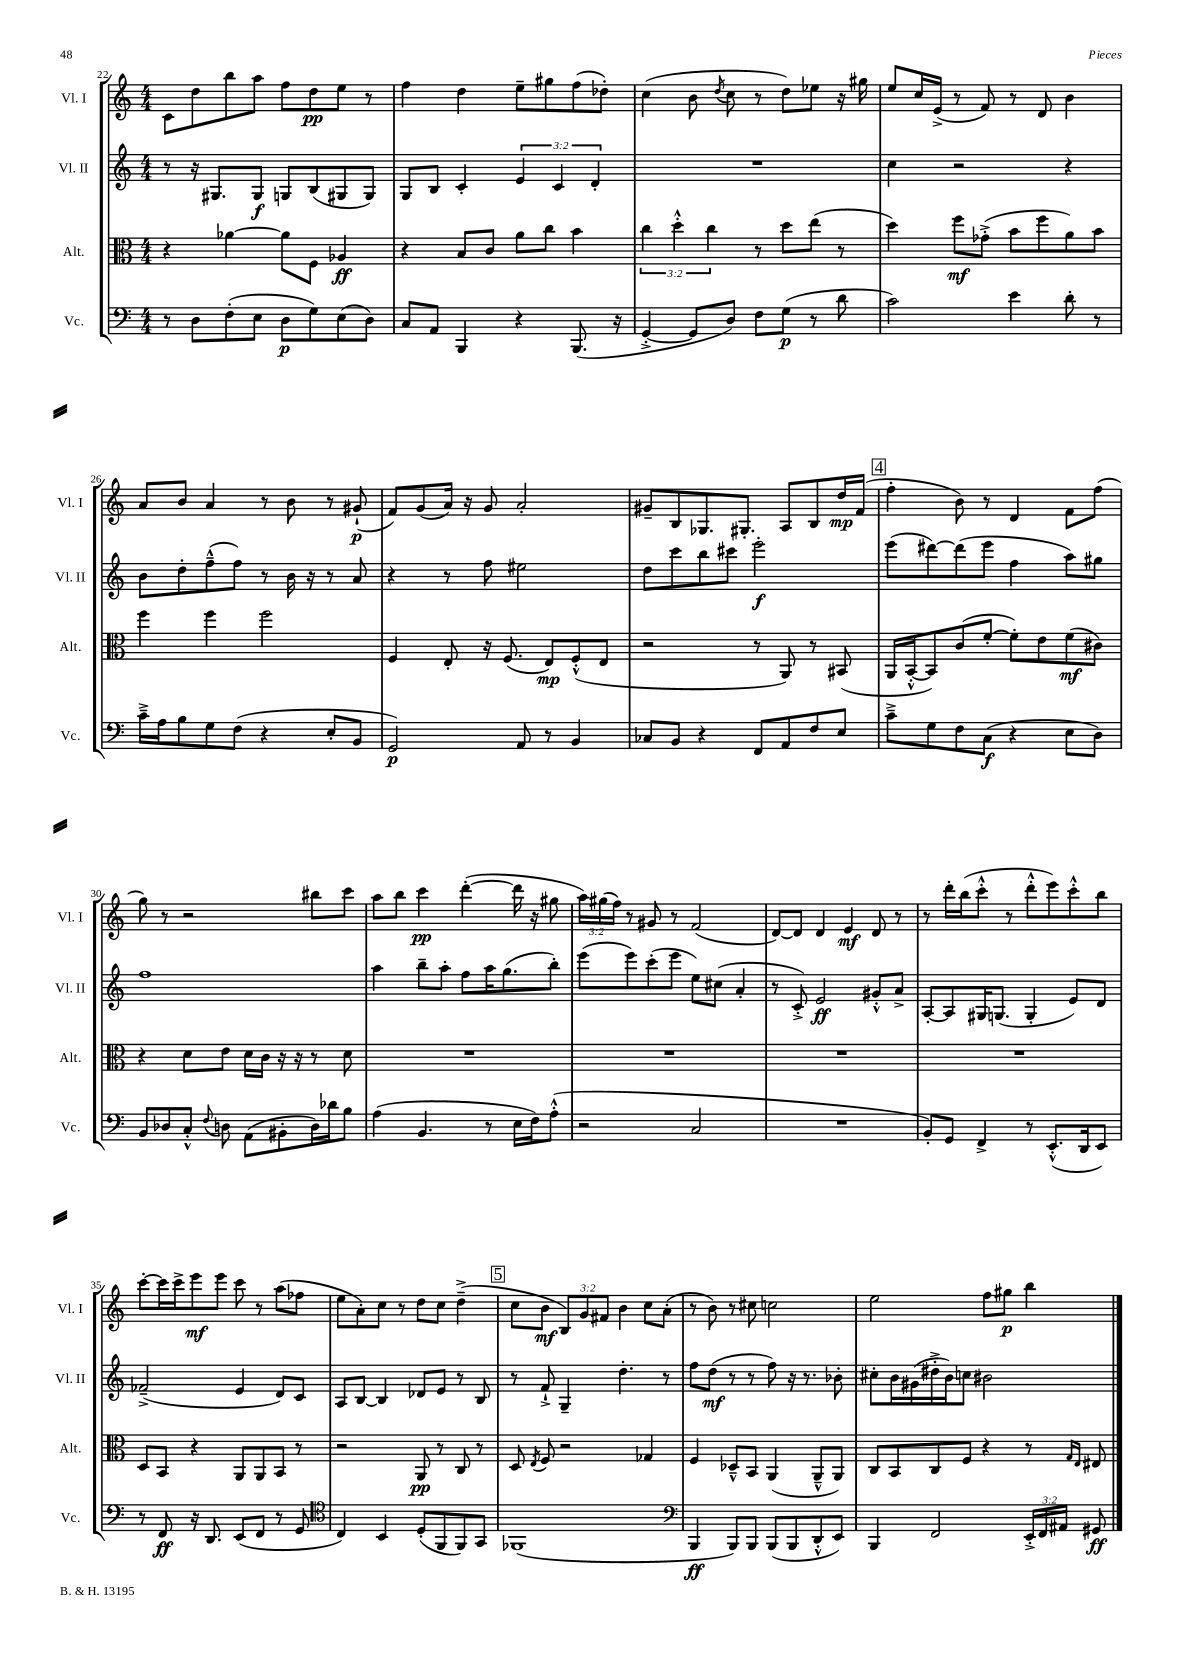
<<
\new StaffGroup <<
\new Staff = "s0" \with { instrumentName = "Vl. I" shortInstrumentName = "Vl. I" } {
    \clef treble \key c \major \numericTimeSignature \time 4/4 \override Staff.TupletNumber.text = #tuplet-number::calc-fraction-text
    \autoBeamOff c'8[ d''8 b''8 a''8] f''8[ d''8\pp e''8] r8 |
    f''4 d''4 e''8[-- gis''8 f''8( des''8]-.) |
    c''4( b'8 \acciaccatura { d''8 } c''8 r8 d''8[) ees''8] r16 gis''16 |
    e''8[ c''16 e'16]->( r8 f'8) r8 d'8 b'4 |
    a'8[ b'8] a'4 r8 b'8 r8 gis'8-!\p( |
    f'8[) g'8( a'16]) r16 g'8 a'2-. |
    gis'8[-- b8 ges8. gis8.]-. a8[ b8 d''16\mp f'16]( |
    \mark \markup { \box "4" } f''4-. b'8) r8 d'4 f'8[ f''8]( |
    g''8) r8 r2 bis''8[ c'''8] |
    a''8[ b''8] c'''4\pp d'''4~-.( d'''16 r16 gis''8 |
    \tuplet 3/2 { a''16[) gis''16( f''16]) } r8 gis'8 r8 f'2( |
    d'8[~) d'8] d'4 e'4\mf d'8 r8 |
    r8 d'''16[-. b''16( c'''8]-.-^ r8 d'''8[-.-^ e'''8) c'''8-.-^ b''8] |
    c'''8[~-. c'''16 c'''16-> e'''8\mf e'''8] c'''8 r8 a''8[( fes''8] |
    e''8[ a'8-.) c''8] r8 d''8[ c''8] d''4--->( |
    \mark \markup { \box "5" } c''8[ b'8]\mf \tuplet 3/2 { b8[) g'8 fis'8] } b'4 c''8[ a'8]-.( |
    r8 b'8) r8 cis''8 c''2 |
    e''2 f''8[ gis''8]\p b''4 \bar "|." |
}
\new Staff = "s1" \with { instrumentName = "Vl. II" shortInstrumentName = "Vl. II" } {
    \clef treble \key c \major \numericTimeSignature \time 4/4 \override Staff.TupletNumber.text = #tuplet-number::calc-fraction-text
    \autoBeamOff r8 r16 gis8.[ gis8]\f g8[ b8( gis8 gis8]) |
    g8[ b8] c'4-. \tuplet 3/2 { e'4 c'4 d'4-. } |
    R1 |
    c''4 r2 r4 |
    b'8[ d''8-. f''8---^( f''8]) r8 b'16 r16 r8 a'8 |
    r4 r8 f''8 eis''2 |
    d''8[ c'''8 b''8 cis'''8] e'''2-.\f |
    \mark \markup { \box "4" } e'''8[( dis'''8~) dis'''8( e'''8] f''4 a''8[) gis''8] |
    f''1 |
    a''4 b''8[-- a''8]-. f''8[ a''16 g''8.( b''8]-.) |
    e'''8[( e'''8) c'''8-.( e'''8] e''8[) cis''8]( a'4-. |
    r8 c'8-.->) e'2\ff gis'8[-.-^ a'8]-> |
    a8[~-. a8 gis16 g8.]( g4-. e'8[) d'8] |
    fes'2--->( e'4 d'8[) c'8] |
    a8[ b8]~ b4 des'8[ e'8] r8 b8 |
    \mark \markup { \box "5" } r8 f'8-!-> g4-- d''4.-. r8 |
    f''8[ d''8]\mf( r8 r8 f''8) r16 r8. bes'8-. |
    cis''8[-. b'16 gis'16( dis''16-.-> b'16) c''8] bis'2 \bar "|." |
}
\new Staff = "s2" \with { instrumentName = "Alt." shortInstrumentName = "Alt." } {
    \clef alto \key c \major \numericTimeSignature \time 4/4 \override Staff.TupletNumber.text = #tuplet-number::calc-fraction-text
    \autoBeamOff r4 aes'4~ aes'8[ f8] aes4\ff |
    r4 b8[ c'8] a'8[ c''8] b'4 |
    \tuplet 3/2 { c''4 d''4-.-^ c''4 } r8 d''8[ e''8]( r8 |
    d''4) f''8[\mf ges'8]-.->( b'8[ f''8 a'8) b'8] |
    f''4 f''4 f''2 |
    f4 e8-. r16 f8.( e8[\mp) f8-.-^( e8] |
    r2 r8 a,8) r8 bis,8( |
    \mark \markup { \box "4" } a,16[ b,16~-.-^ b,8) c'8( f'8]~-. f'8[-.) e'8 f'8\mf( cis'8]) |
    r4 d'8[ e'8] d'16[ c'16] r16 r16 r8 d'8 |
    R1 |
    R1 |
    R1 |
    R1 |
    d8[ b,8] r4 a,8[ a,8 b,8] r8 |
    r2 a,8\pp r8 c8 r8 |
    \mark \markup { \box "5" } d8 \acciaccatura { e8 } f8 r2 ges4 |
    f4 des8[---^ b,8] a,4( a,8[---^ a,8]) |
    c8[ b,8 c8 f8] r4 r8 \grace { g16[ e16] } eis8 \bar "|." |
}
\new Staff = "s3" \with { instrumentName = "Vc." shortInstrumentName = "Vc." } {
    \clef bass \key c \major \numericTimeSignature \time 4/4 \override Staff.TupletNumber.text = #tuplet-number::calc-fraction-text
    \autoBeamOff r8 d8[ f8-.( e8] d8[\p g8) e8( d8]) |
    c8[ a,8] b,,4 r4 b,,8.( r16 |
    g,4~-.-> g,8[ d8]) f8[ g8]\p( r8 d'8 |
    c'2) e'4 d'8-. r8 |
    c'16[---> a16 b8 g8 f8]( r4 e8[-. b,8] |
    g,2\p) a,8 r8 b,4 |
    ces8[ b,8] r4 f,8[ a,8 f8 e8] |
    \mark \markup { \box "4" } c'8[---> g8 f8 c8]\f( r4 e8[ d8]) |
    b,8[ des8 c8]-.-^ \appoggiatura { f8 } d8 a,8[( bis,8-. d16) des'16 b8] |
    a4( b,4. r8 e16[ f16) a8]-.-^( |
    r2 c2 |
    R1 |
    b,8[-.) g,8] f,4-> r8 e,8.[-.-^( d,16 e,8]) |
    r8 f,8\ff r16 d,8. e,8[( f,8] r8 g,8 |
    \clef tenor c4) b,4 d8[-.( f,8 f,8) g,8] |
    \mark \markup { \box "5" } fes,1( |
    \clef bass b,,4\ff b,,8[) b,,8] b,,8[( b,,8 d,8-.-^ e,8]) |
    b,,4 f,2 \tuplet 3/2 { e,16[-.-> f,16 ais,16] } gis,8\ff \bar "|." |
}
>>
>>
\layout { \context { \Score currentBarNumber = #22 } }
